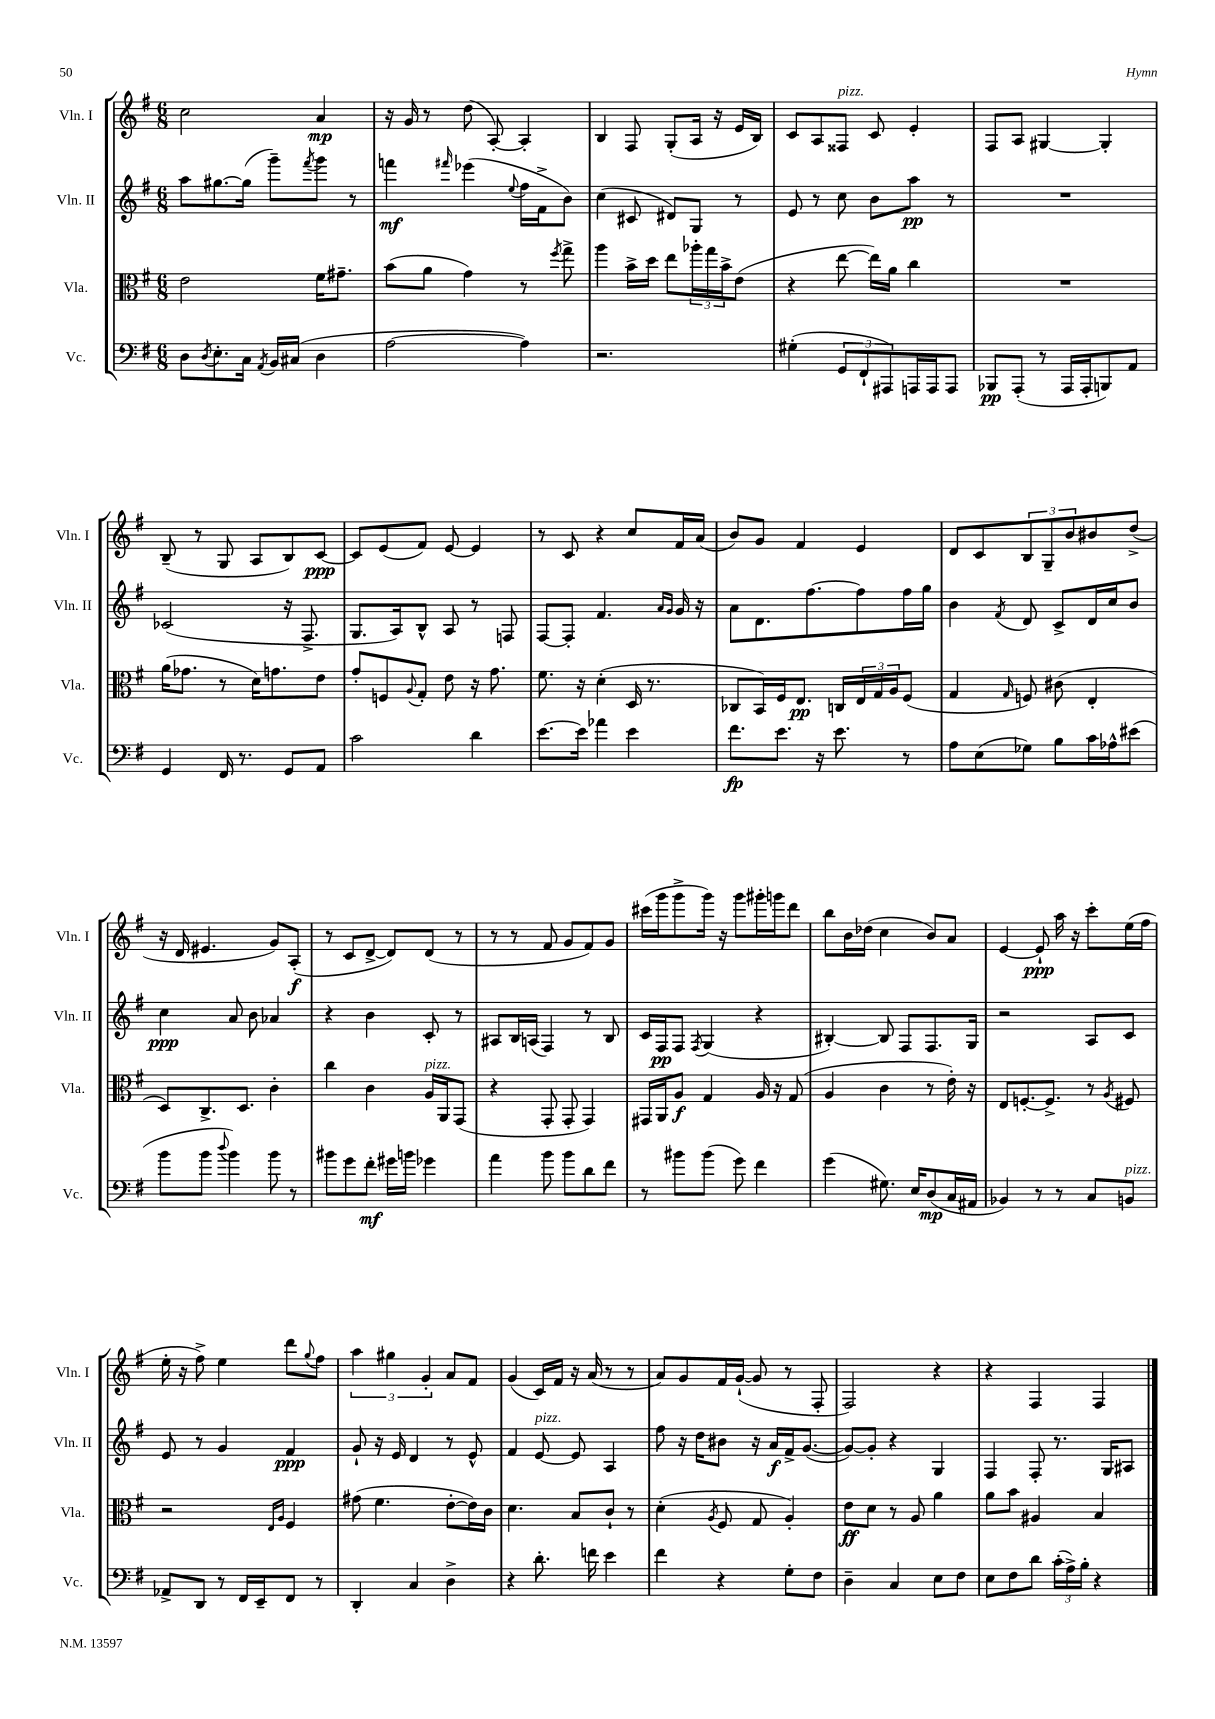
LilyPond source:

<<
\new StaffGroup <<
\new Staff = "s0" \with { instrumentName = "Vln. I" shortInstrumentName = "Vln. I" } {
    \clef treble \key g \major \numericTimeSignature \time 6/8
    c''2 a'4\mp |
    r16 g'16 r8 d''8( a8~-.) a4-. |
    b4 fis8 g8-.( a16 r16 e'16 b16) |
    c'8 a8 fisis8^\markup { \italic "pizz." } c'8 e'4-. |
    fis8 a8 gis4~ gis4-. |
    b8--( r8 g8 a8 b8) c'8~\ppp |
    c'8 e'8( fis'8) e'8~ e'4 |
    r8 c'8 r4 c''8 fis'16 a'16( |
    b'8) g'8 fis'4 e'4 |
    d'8 c'8 \tuplet 3/2 { b8 g8-- b'8 } bis'8 d''8->( |
    r16 d'16 eis'4. g'8) a8-.\f( |
    r8 c'8 d'8~-> d'8) d'8( r8 |
    r8 r8 fis'8 g'8 fis'8) g'8 |
    cis'''16( g'''16 g'''8-> g'''16) r16 g'''8 gis'''16-. g'''16 d'''8 |
    b''8 b'16 des''16( c''4 b'8) a'8 |
    e'4~ e'8-!\ppp a''16 r16 c'''8-. e''16( fis''16 |
    e''16-. r16 fis''8->) e''4 d'''8 \appoggiatura { g''8 } fis''8 |
    \tuplet 3/2 { a''4 gis''4 g'4-. } a'8 fis'8 |
    g'4( c'16) fis'16 r16 a'16( r8 r8 |
    a'8) g'8 fis'16 g'16~-!( g'8 r8 fis8-. |
    fis2) r4 |
    r4 fis4 fis4 \bar "|." |
}
\new Staff = "s1" \with { instrumentName = "Vln. II" shortInstrumentName = "Vln. II" } {
    \clef treble \key g \major \numericTimeSignature \time 6/8
    a''8 gis''8.~ gis''16( g'''8--) \acciaccatura { fis'''8 } g'''8 r8 |
    f'''4\mf \grace { fis'''16 } ees'''4( \appoggiatura { e''8 } fis''16 fis'16-> b'8) |
    c''4( cis'8 dis'8) g8 r8 |
    e'8 r8 c''8 b'8 a''8\pp r8 |
    R2. |
    ces'2( r16 fis8.-> |
    g8. a16) b8-^ a8 r8 f8 |
    fis8~ fis8-. fis'4. \grace { a'16 g'16 } g'16 r16 |
    a'8 d'8. fis''8.~ fis''8 fis''16 g''16 |
    b'4 \acciaccatura { fis'8 } d'8 c'8-> d'16 c''16 b'8 |
    c''4\ppp a'8 b'8 aes'4 |
    r4 b'4 c'8-. r8 |
    ais8 b16 a16( fis4) r8 b8 |
    c'16 fis16\pp fis8 \acciaccatura { fis8 } g4( r4 |
    bis4~-.) bis8 fis8 fis8. g16 |
    r2 a8 c'8 |
    e'8 r8 g'4 fis'4\ppp |
    g'8-! r16 e'16 d'4 r8 e'8-^ |
    fis'4 e'8~^\markup { \italic "pizz." } e'8 a4 |
    fis''8 r16 d''16 bis'8 r16 a'16\f fis'16-> g'8.~( |
    g'8~) g'8-. r4 g4 |
    fis4 fis8-. r8. g16 ais8 \bar "|." |
}
\new Staff = "s2" \with { instrumentName = "Vla." shortInstrumentName = "Vla." } {
    \clef alto \key g \major \numericTimeSignature \time 6/8
    e'2 fis'16 gis'8.-- |
    b'8( a'8 g'4) r8 \acciaccatura { fis''8 } g''8-> |
    a''4 b'16-> d''16 e''8 \tuplet 3/2 { aes''16-. g''16 b'16-> } e'8( |
    r4 e''8~ e''16) a'16 c''4 |
    R2. |
    a'16( ges'8. r8 d'16) g'8. e'8 |
    g'8-. f8 \appoggiatura { a8 } g8-. e'8 r16 g'8. |
    fis'8. r16 d'4-.( d16 r8. |
    ces8 b,16) fis16 e8.\pp c16 \tuplet 3/2 { e16 g16 a16 } fis8( |
    g4 \grace { g16 } f8) cis'8( e4-. |
    d8) c8.-> d8. c'4-. |
    c''4 c'4 a16^\markup { \italic "pizz." } a,16 g,8( |
    r4 g,8-. g,8-. g,4) |
    gis,16 a,16 a8\f g4 a16 r16 g8( |
    a4 c'4 r8 e'16-.) r16 |
    e8 f8.~-. f8.-> r8 \acciaccatura { a8 } fis8 |
    r2 \grace { e16 a16 } fis4 |
    gis'8( fis'4. e'8~-. e'16) c'16 |
    d'4. b8 c'8-! r8 |
    d'4-.( \acciaccatura { a8 } fis8 g8 a4-.) |
    e'8\ff d'8 r8 a8 a'4 |
    a'8 b'8 ais4 b4 \bar "|." |
}
\new Staff = "s3" \with { instrumentName = "Vc." shortInstrumentName = "Vc." } {
    \clef bass \key g \major \numericTimeSignature \time 6/8
    d8 \acciaccatura { d8 } e8.-. c16 \acciaccatura { a,8 } b,16 cis16( d4 |
    a2~ a4) |
    r2. |
    gis4-.( \tuplet 3/2 { g,8 fis,8-! ais,,8) } a,,16 a,,16 a,,8 |
    bes,,8\pp a,,8-.( r8 a,,16 a,,16-. b,,8) a,8 |
    g,4 fis,16 r8. g,8 a,8 |
    c'2 d'4 |
    e'8.~ e'16 aes'4 e'4 |
    fis'8.\fp e'8. r16 e'8. r8 |
    a8 e8( ges8) b8 c'16 aes16-^ eis'8( |
    b'8 b'8 \appoggiatura { d''8 } b'4) b'8 r8 |
    bis'8 g'8 fis'8-.\mf gis'16 b'16 ges'4 |
    a'4 b'8 b'8 d'8 fis'8 |
    r8 bis'8 bis'8( g'8) fis'4 |
    g'4( gis8.) e16 d8\mp( c16 ais,16 |
    bes,4) r8 r8 c8 b,8^\markup { \italic "pizz." } |
    aes,8-> d,8 r8 fis,16 e,16-- fis,8 r8 |
    d,4-. c4 d4-> |
    r4 d'8.-. f'16 e'4 |
    fis'4 r4 g8-. fis8 |
    d4-- c4 e8 fis8 |
    e8 fis8 d'8 \tuplet 3/2 { c'16-.( a16->) b16-. } r4 \bar "|." |
}
>>
>>
\layout { \context { \Score \remove "Bar_number_engraver" } }
